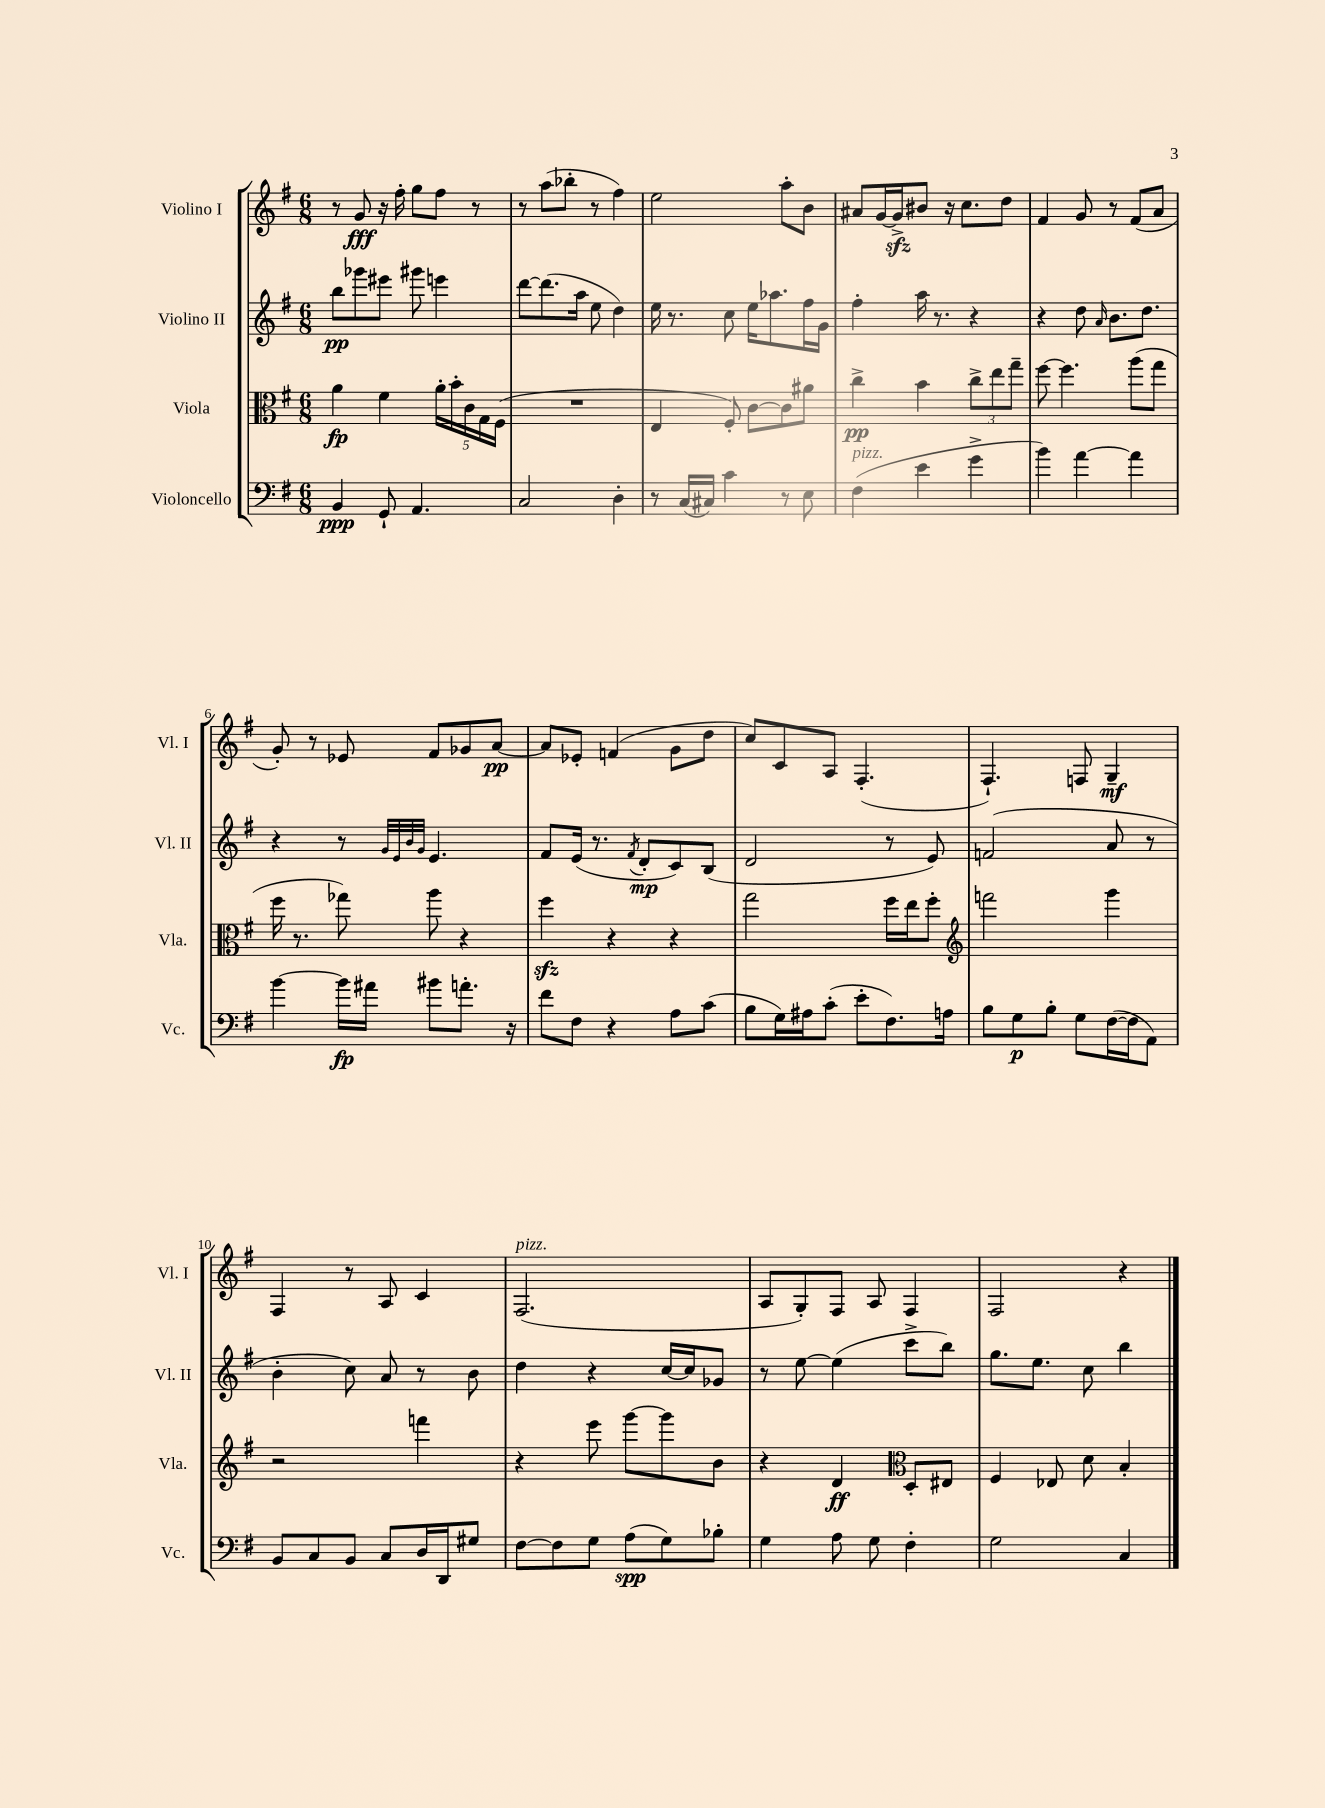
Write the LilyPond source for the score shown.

<<
\new StaffGroup <<
\new Staff = "s0" \with { instrumentName = "Violino I" shortInstrumentName = "Vl. I" } {
    \clef treble \key g \major \numericTimeSignature \time 6/8
    \autoBeamOff r8 g'8\fff r16 fis''16-. g''8[ fis''8] r8 |
    r8 a''8[( bes''8]-. r8 fis''4) |
    e''2 a''8[-. b'8] |
    ais'8[ g'16~ g'16->\sfz bis'8] r16 c''8.[ d''8] |
    fis'4 g'8 r8 fis'8[( a'8] |
    g'8-.) r8 ees'8 fis'8[ ges'8 a'8]~\pp |
    a'8[ ees'8]-. f'4( g'8[ d''8] |
    c''8[) c'8 a8] fis4.-.( |
    fis4.-!) f8 g4--\mf |
    fis4 r8 a8 c'4 |
    fis2.^\markup { \italic "pizz." }( |
    a8[ g8-.) fis8] a8 fis4 |
    fis2 r4 \bar "|." |
}
\new Staff = "s1" \with { instrumentName = "Violino II" shortInstrumentName = "Vl. II" } {
    \clef treble \key g \major \numericTimeSignature \time 6/8
    \autoBeamOff b''8[\pp ges'''8 eis'''8] gis'''8 e'''4 |
    d'''8[~ d'''8.( a''16] e''8 d''4) |
    e''16 r8. c''8 e''16[ aes''8. fis''16 g'16] |
    fis''4-. a''16 r8. r4 |
    r4 d''8 \grace { a'16 } b'8.[ d''8.] |
    r4 r8 \grace { g'32[ e'32 b'32 g'32] } e'4. |
    fis'8[ e'16]( r8. \acciaccatura { fis'8 } d'8[-.\mp c'8) b8]( |
    d'2 r8 e'8) |
    f'2( a'8 r8 |
    b'4-. c''8) a'8 r8 b'8 |
    d''4 r4 c''16[~ c''16 ges'8] |
    r8 e''8~ e''4( c'''8[-> b''8]) |
    g''8.[ e''8.] c''8 b''4 \bar "|." |
}
\new Staff = "s2" \with { instrumentName = "Viola" shortInstrumentName = "Vla." } {
    \clef alto \key g \major \numericTimeSignature \time 6/8
    \autoBeamOff a'4\fp fis'4 \tuplet 5/4 { a'16[-. b'16-. c'16 g16 fis16]( } |
    R2. |
    e4 fis8-.) c'8[~ c'8 ais'8] |
    c''4->\pp b'4 \tuplet 3/2 { c''8[-> e''8 g''8]-- } |
    fis''8~ fis''4. a''8[( g''8] |
    fis''16 r8. ges''8) a''8 r4 |
    fis''4\sfz r4 r4 |
    g''2 fis''16[ e''16 fis''8]-. |
    \clef treble f'''2 g'''4 |
    r2 f'''4 |
    r4 e'''8 g'''8[~ g'''8 b'8] |
    r4 d'4\ff \clef alto d8[-. eis8] |
    fis4 ees8 d'8 b4-. \bar "|." |
}
\new Staff = "s3" \with { instrumentName = "Violoncello" shortInstrumentName = "Vc." } {
    \clef bass \key g \major \numericTimeSignature \time 6/8
    \autoBeamOff b,4\ppp g,8-! a,4. |
    c2 d4-. |
    r8 c16[( cis16]) c'4 r8 e8 |
    fis4^\markup { \italic "pizz." }( e'4 g'4-> |
    b'4) a'4~ a'4 |
    b'4~ b'16[\fp ais'16] bis'8[ a'8.]-. r16 |
    fis'8[ fis8] r4 a8[ c'8]( |
    b8[ g16) ais16 c'8]-.( e'8[-. fis8.) a16] |
    b8[ g8\p b8]-. g8[ fis16~( fis16 a,8]) |
    b,8[ c8 b,8] c8[ d16 d,16 gis8] |
    fis8[~ fis8 g8] a8[\spp( g8) bes8]-. |
    g4 a8 g8 fis4-. |
    g2 c4 \bar "|." |
}
>>
>>
